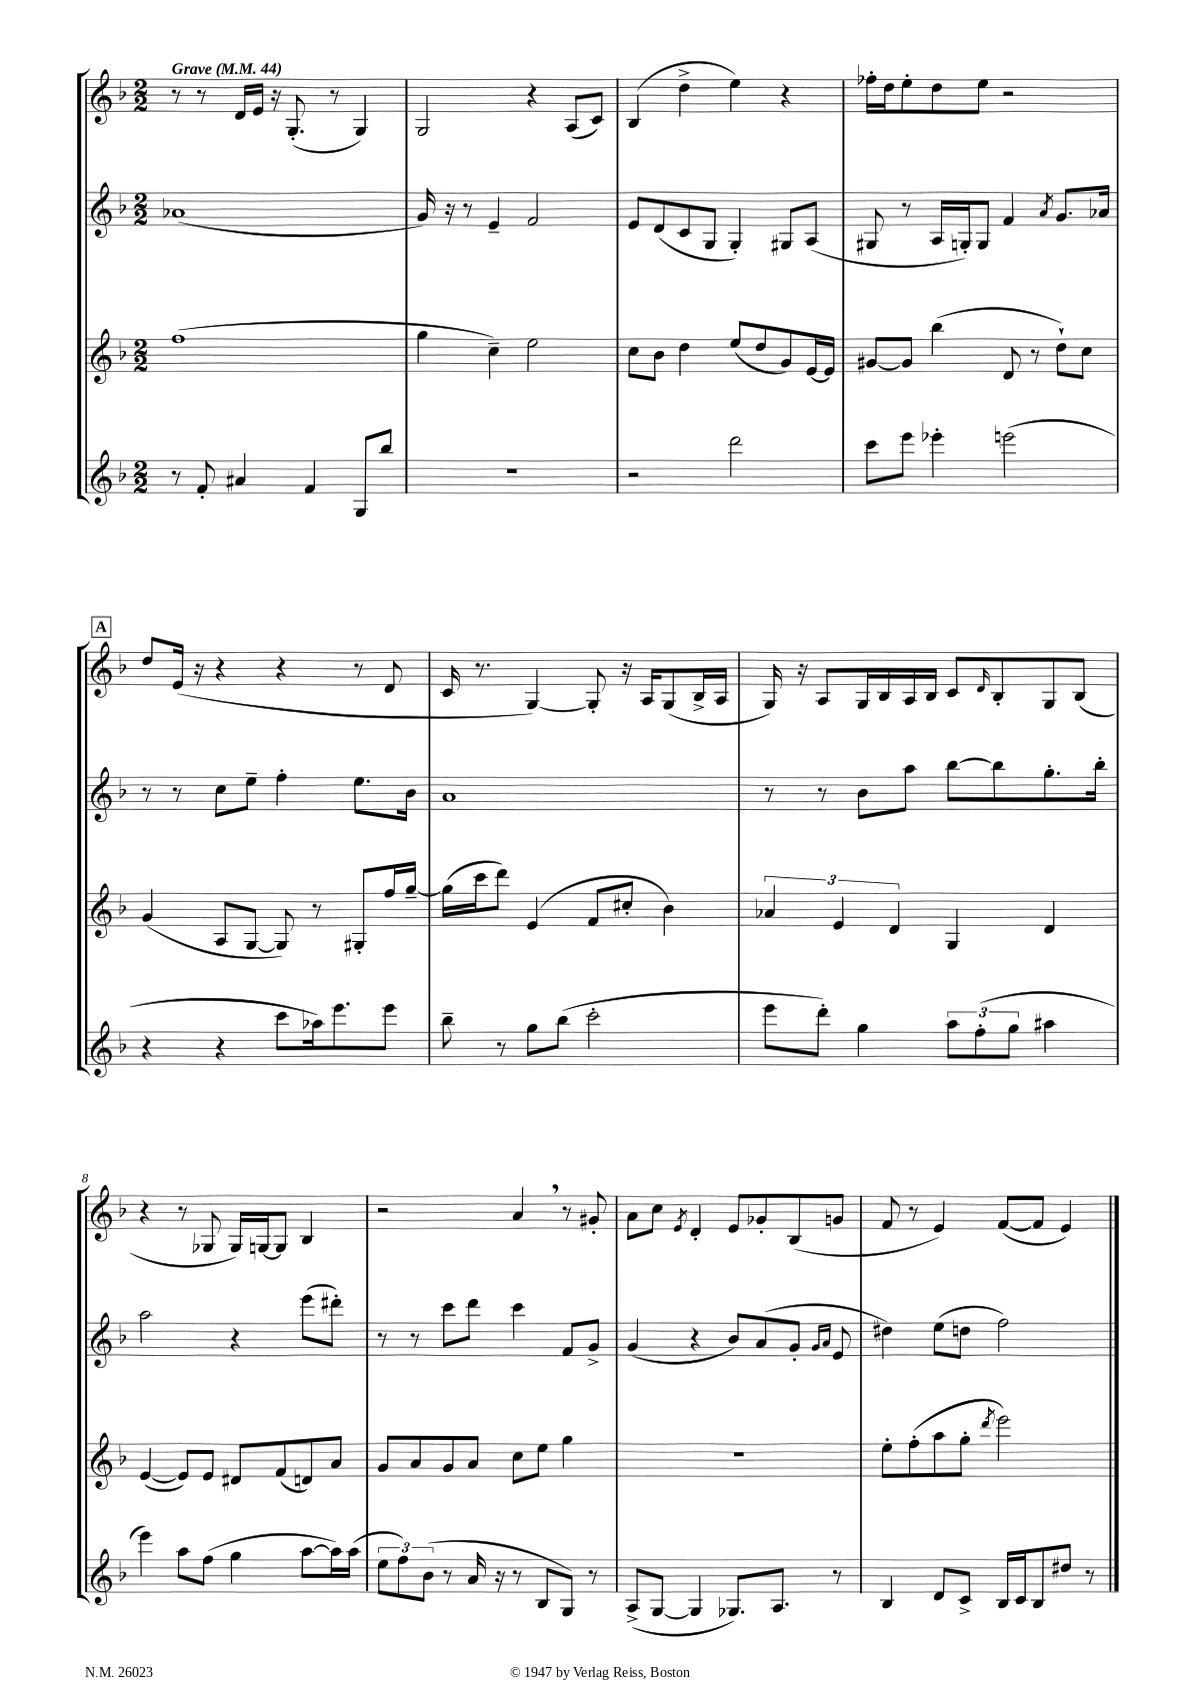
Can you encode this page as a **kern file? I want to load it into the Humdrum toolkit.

**kern	**kern	**kern	**kern
*staff4	*staff3	*staff2	*staff1
*clefG2	*clefG2	*clefG2	*clefG2
*k[b-]	*k[b-]	*k[b-]	*k[b-]
*M2/2	*M2/2	*M2/2	*M2/2
*MM44	*MM44	*MM44	*MM44
8r	(1ff	(1a-	8r
8f'	.	.	8r
4a#	.	.	16d
.	.	.	16e
.	.	.	16r
.	.	.	(8.G'
4f	.	.	.
.	.	.	8r
8G	.	.	4G)
8bb-	.	.	.
=	=	=	=
1r	4gg	16g)	2G
.	.	16r	.
.	.	8r	.
.	4cc~)	4e~	.
.	2ee	2f	4r
.	.	.	(8A
.	.	.	8c)
=	=	=	=
2r	8cc	8e	(4B-
.	8b-	(8d	.
.	4dd	8c	4dd^
.	.	8G	.
2ddd	(8ee	4G')	4ee)
.	8dd	.	.
.	8g)	8G#	4r
.	[16e	(8A	.
.	16e]	.	.
=	=	=	=
8ccc	[8g#	8G#	16ff-'
.	.	.	16dd
8eee	8g#]	8r	8ee'
4eee-'	(4bb-	16A	8dd
.	.	16G')	.
.	.	8G	8ee
(2eee	8d	4f	2r
.	8r	.	.
.	.	8qa	.
.	8dd`)	8.g	.
.	8cc	.	.
.	.	16a-	.
=	=	=	=
4r	(4g	8r	8dd
.	.	8r	(16e
.	.	.	16r
4r	8A	8cc	4r
.	[8G	8ee~	.
8ccc	8G])	4ff'	4r
16aa-)	8r	.	.
8.eee	.	.	.
.	8G#'	8.ee	8r
8eee	16ff	.	8d
.	[16gg~	16b-	.
=	=	=	=
8bb-~	(16gg]	1a	16c
.	16ccc	.	8.r
8r	8ddd)	.	.
8gg	(4e	.	[4G)
(8bb-	.	.	.
2ccc'	8f	.	8G']
.	8cc#'	.	16r
.	.	.	16A
.	4b-)	.	(8G
.	.	.	16B-^
.	.	.	16A
=	=	=	=
8eee	6a-	8r	16G)
.	.	.	16r
8ddd')	.	8r	8A
.	6e	.	.
4gg	.	8b-	16G
.	.	.	16B-
.	6d	.	.
.	.	8aa	16A
.	.	.	16B-
12aa	4G	[8bb-	8c
(12ff'	.	.	.
.	.	.	16qqd
.	.	8bb-]	8B-'
12gg	.	.	.
4aa#	4d	8.gg'	8G
.	.	.	(8B-
.	.	16bb-'	.
=	=	=	=
4eee)	([4e	2aa	4r
8aa	8e])	.	8r
(8ff	8e	.	8G-
4gg	8d#	4r	16G-)
.	.	.	[16G
.	(8f	.	8G]
[8aa	8d)	(8eee	4B-
16aa])	8a	8ddd#')	.
(16aa	.	.	.
=	=	=	=
12ee	8g	8r	2r
12ff)	.	.	.
.	8a	8r	.
(12b-	.	.	.
8r	8g	8ccc	.
16a	8a	8ddd	.
16r	.	.	.
8r	8cc	4ccc	4a
8B-	8ee	.	.
8G)	4gg	8f	8r
8r	.	8g^	8g#'
=	=	=	=
(8A^	1r	(4g	8a
[8G	.	.	8cc
.	.	.	8qe
4G]	.	4r	4d'
8.G-)	.	8b-)	8e
.	.	(8a	8g-'
8.A	.	.	.
.	.	8g'	(8B-
.	.	16qqg	.
.	.	16qqa	.
8r	.	8e	8g
=	=	=	=
4B-	8ee'	4dd#)	8f
.	(8ff'	.	8r
8d	8aa	(8ee	4e)
8c^	8gg'	8dd	.
.	8qddd	.	.
16B-	2eee)	2ff)	([8f
16c	.	.	.
8B-	.	.	8f]
8dd#	.	.	4e)
8r	.	.	.
==	==	==	==
*-	*-	*-	*-
